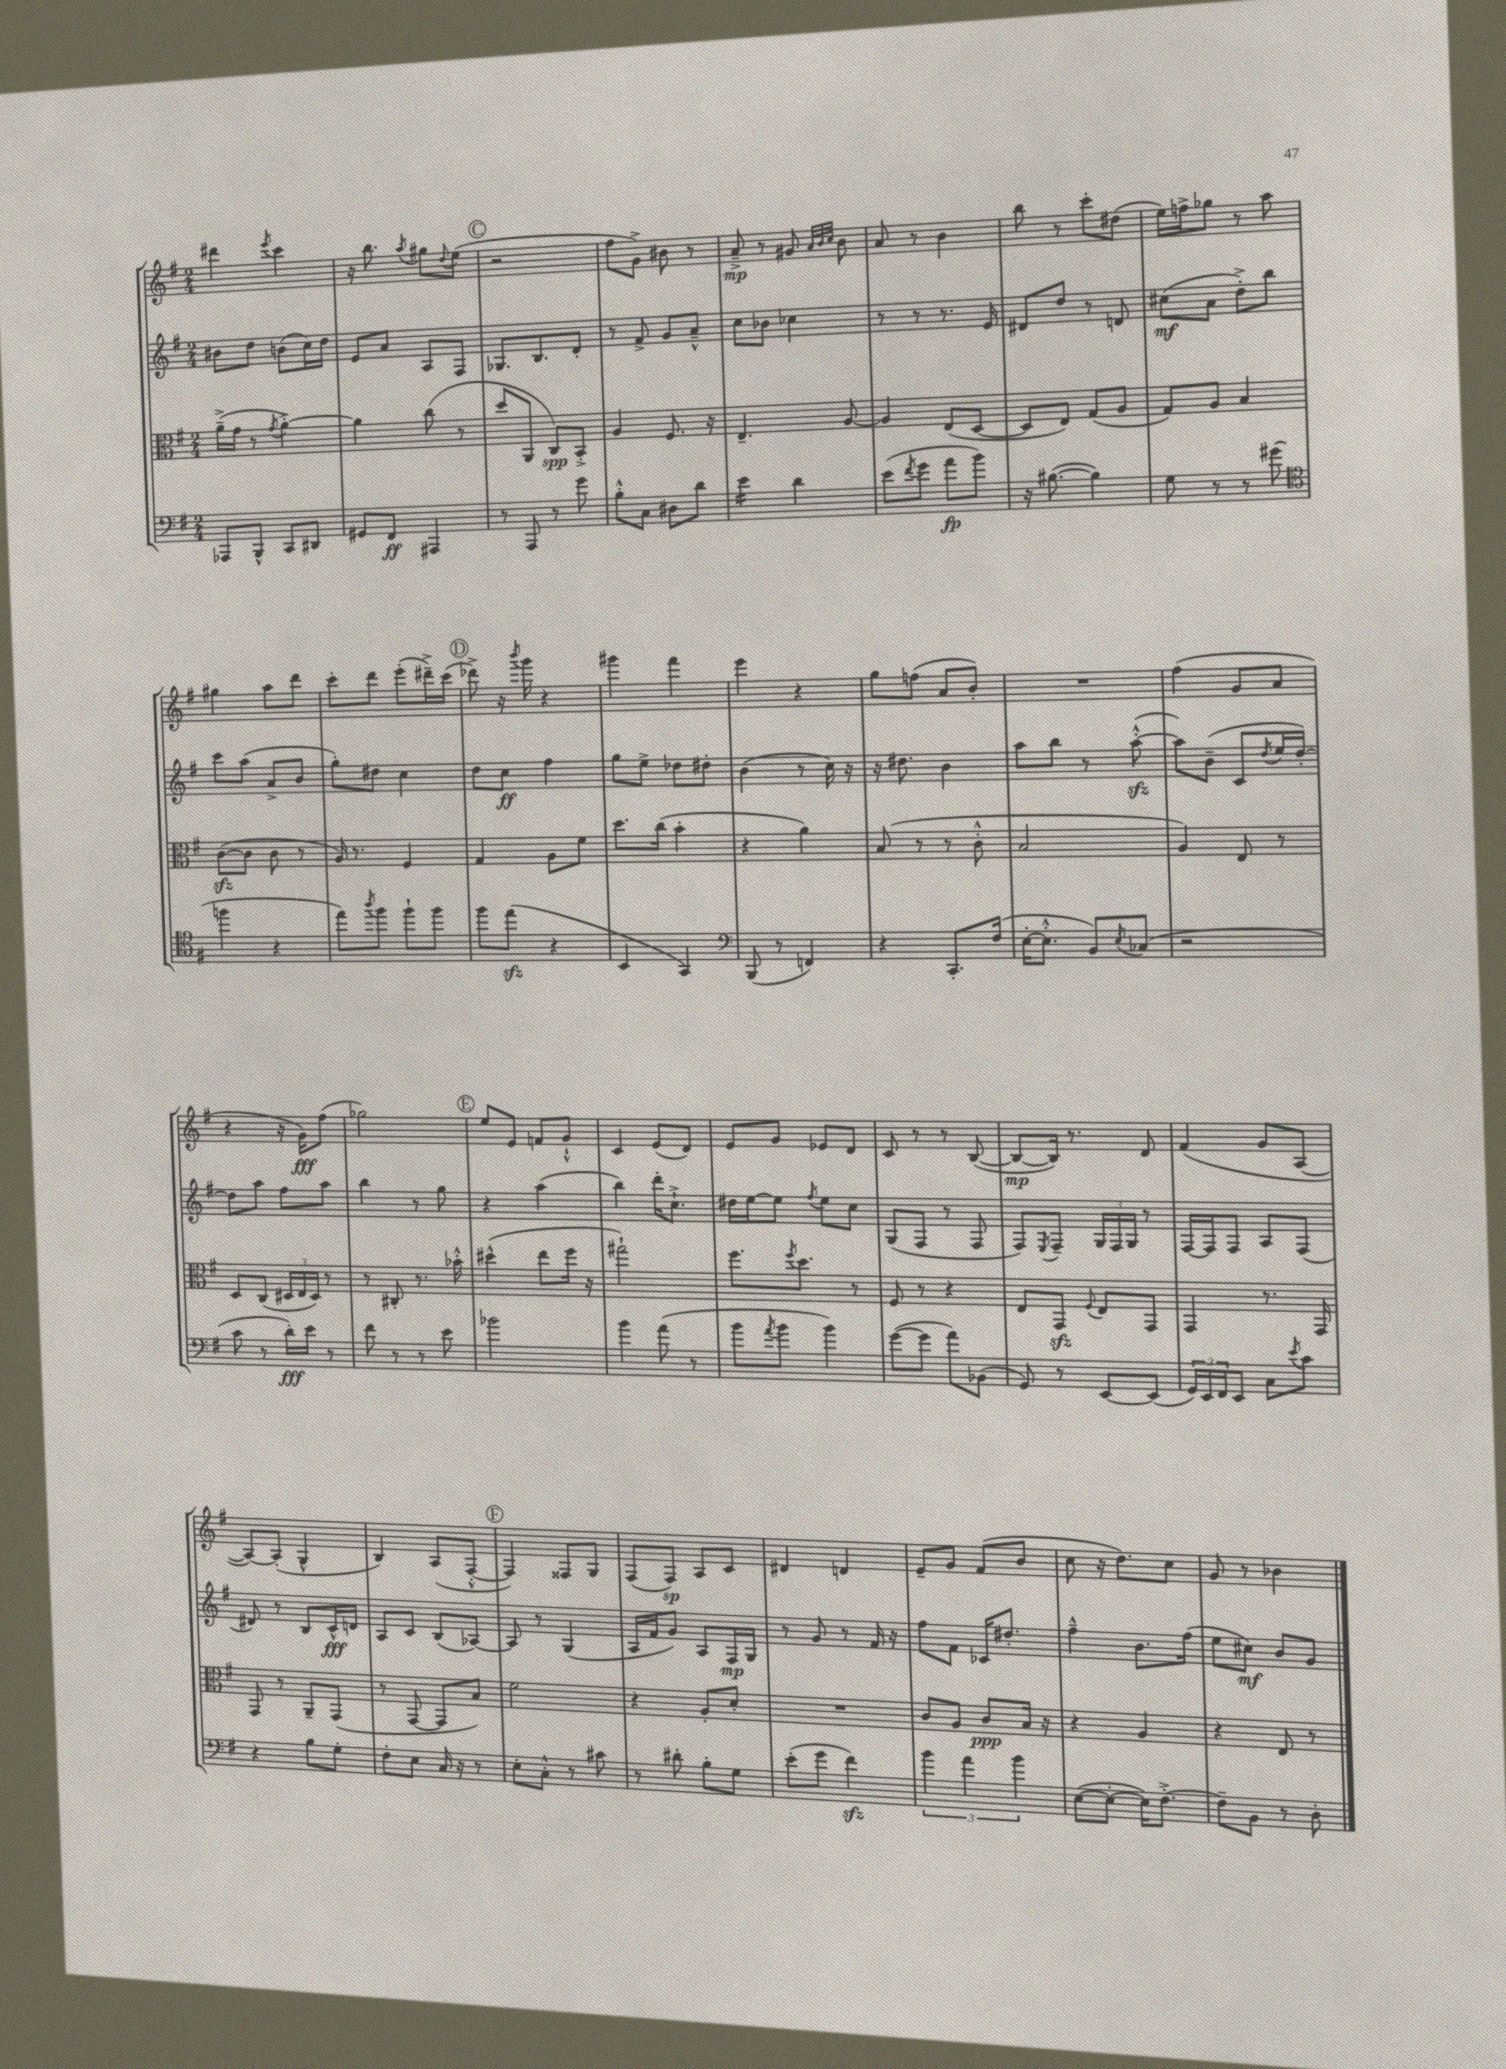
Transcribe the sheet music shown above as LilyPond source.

<<
\new StaffGroup <<
\new Staff = "s0" {
    \clef treble \key g \major \numericTimeSignature \time 2/4
    dis'''4 \acciaccatura { e'''8 } c'''4 |
    r16 b''8. \acciaccatura { a''8 } gis''8 \appoggiatura { d''8 } e''8( |
    \mark \markup { \circle "C" } r2 |
    fis''8 g'8->) bis'8 r8 |
    a'8--->\mp r8 gis'8 \grace { a'32 b'32 c''32 } b'8 |
    a'8 r8 b'4 |
    b''8 r8 c'''8-. dis''8( |
    e''16) f''16-> ges''8 r8 a''8 |
    gis''4 a''8 d'''8 |
    c'''8-. d'''8 e'''8-.( dis'''16--->) c'''16( |
    \mark \markup { \circle "D" } des'''8->) r16 \acciaccatura { b'''8 } g'''16 r4 |
    gis'''4 fis'''4 |
    e'''4 r4 |
    g''8 f''8( a'8 b'8-.) |
    R2 |
    fis''4( g'8 a'8 |
    r4 r16 g'16\fff) fis''8( |
    ges''2) |
    \mark \markup { \circle "E" } e''8 e'8 f'8 g'8-!-^ |
    c'4 e'8( d'8) |
    e'8 g'8 ees'8 d'8 |
    c'8 r8 r8 b8~( |
    b8~\mp b16) r8. d'8 |
    fis'4( g'8 a8~ |
    a8~) a8-.( g4-^ |
    b4) a8( fis8~-.-^ |
    \mark \markup { \circle "F" } fis4) fisis8 g8 |
    fis8( fis8\sp) a8 c'8 |
    dis'4 d'4 |
    e'8-- g'8 fis'8( b'8 |
    c''8 r16 d''8.) c''8 |
    g'8 r8 bes'4 \bar "|." |
}
\new Staff = "s1" {
    \clef treble \key g \major \numericTimeSignature \time 2/4
    bis'8 d''8 b'8( c''16) d''16 |
    e'8 a'8 a8 fis8 |
    \mark \markup { \circle "C" } ges8. b8. d'8-. |
    r8 fis'8-> g'8 a'8---^ |
    c''8 bes'8 ces''4 |
    r8 r8 r8. e'16 |
    dis'8 d''8 r8 d'8 |
    cis''8\mf( a'8 d''8-.->) b''8 |
    c'''8 a''8( a'8-> b'8 |
    g''8-.) dis''8 c''4 |
    \mark \markup { \circle "D" } d''8 c''8\ff fis''4 |
    g''8 e''8-> des''8 dis''8-. |
    b'4( r8 c''16) r16 |
    r16 dis''8. b'4 |
    a''8 b''8 r8 a''8~-.-^\sfz( |
    a''8) b'8--( c'8 \acciaccatura { d''8 } e''16 d''16~-.) |
    d''8 a''8 fis''8 a''8 |
    b''4 r8 g''8 |
    \mark \markup { \circle "E" } r4 a''4( |
    b''4) d'''16-. c''8.-!-> |
    dis''16 e''16~ e''8 \acciaccatura { fis''8 } e''8 c''8 |
    g8( fis8 r8 fis8 |
    fis8) \acciaccatura { e8 } fis8-- \tuplet 3/2 { g16 fis16 g16 } r8 |
    fis16~ fis16 fis8 a8 fis8( |
    dis'8) r8 b8 c'16-^\fff d'16 |
    a8 c'8 b8( aes8~) |
    \mark \markup { \circle "F" } aes8 r8 g4( |
    a16 fis'16 g'8) a8 fis16\mp g16 |
    r8 g'8 r8 fis'16 r16 |
    fis''8 fis'8 ces'16 dis''8.-. |
    fis''4---^ b'8. fis''16( |
    e''8 cis''8\mf) b'8 g'8 \bar "|." |
}
\new Staff = "s2" {
    \clef alto \key g \major \numericTimeSignature \time 2/4
    a'16--->( g'16 r8 \acciaccatura { g'8 } a'4~-.->) |
    a'4 c''8( r8 |
    \mark \markup { \circle "C" } d''8 a,8 c8\spp) b,8-.-> |
    a4 fis8. r16 |
    e4.-- a8~ |
    a4 e8( d8~ |
    d8 e8) g8( a8 |
    g8) a8 b4 |
    c'8~\sfz( c'8 c'8 r8 |
    a16) r8. fis4 |
    \mark \markup { \circle "D" } g4 a8 fis'8 |
    d''8. c''16( b'4-. |
    r4 a'4) |
    b8( r8 r8 c'8-.-^ |
    b2 |
    a4) e8 r8 |
    d8 c8( \tuplet 3/2 { dis16 e16 dis16) } r8 |
    r8 cis8-. r8. bes'16-.-^ |
    \mark \markup { \circle "E" } dis''4-^( e''8 fis''16 r16 |
    gis''2-!) |
    fis''8. \acciaccatura { fis''8 } d''8. r8 |
    fis8 r8 r4 |
    e8 g,8\sfz \appoggiatura { fis8 } e8 g,8 |
    g,4 r8. g,16 |
    g,8 r8 a,8-- g,8( |
    r8 g,8~ g,8 b8) |
    \mark \markup { \circle "F" } fis'2 |
    r4 a8-. d'8-. |
    R2 |
    c'8 a8 c'8\ppp b16 r16 |
    r4 a4 |
    r4 e8 r8 \bar "|." |
}
\new Staff = "s3" {
    \clef bass \key g \major \numericTimeSignature \time 2/4
    aes,,8 b,,8-^ c,8 dis,8 |
    gis,8 fis,8\ff ais,,4 |
    \mark \markup { \circle "C" } r8 a,,8 r8 g'8 |
    b8-.-^ c8 dis8 d'8 |
    e'4:16 d'4 |
    e'8( \acciaccatura { fis'8 } g'8 a'8\fp b'8) |
    r16 bis8.~( bis4) |
    g8 r8 r8 gis'8( |
    \clef tenor f''4 r4 |
    e''8) \acciaccatura { a''8 } fis''8 fis''8-! fis''8 |
    \mark \markup { \circle "D" } fis''8 e''8\sfz( r4 |
    b,4 g,4) |
    \clef bass b,,8( r8 f,4) |
    r4 c,8.-. fis16( |
    e16~-. e8.-.-^ b,8) \acciaccatura { e8 } ces8( |
    r2 |
    c'8 r8 d'16-.\fff) e'16 r8 |
    fis'8 r8 r8 e'8 |
    \mark \markup { \circle "E" } bes'2 |
    b'4 a'8( r8 |
    b'8 \acciaccatura { a'8 } b'8 b'4) |
    g'8~( g'8 a'8) bes,8( |
    g,8) r8 e,8~ e,8( |
    \tuplet 3/2 { g,16) e,16 fis,16 } e,8 c8 \acciaccatura { e'8 } c'8 |
    r4 b8 g8-. |
    fis8-. e8 c16 r16 r8 |
    \mark \markup { \circle "F" } e8-. c8-.-^ r8 cis'8 |
    r8 dis'8-. b8-. g8 |
    e'8-.( g'8 fis'4\sfz) |
    \tuplet 3/2 { b'4 a'4 b'4 } |
    e8~( e8~-. e16) fis8.~-.-> |
    fis8-- b,8 r8 d8-. \bar "|." |
}
>>
>>
\layout { \context { \Score \remove "Bar_number_engraver" } }
